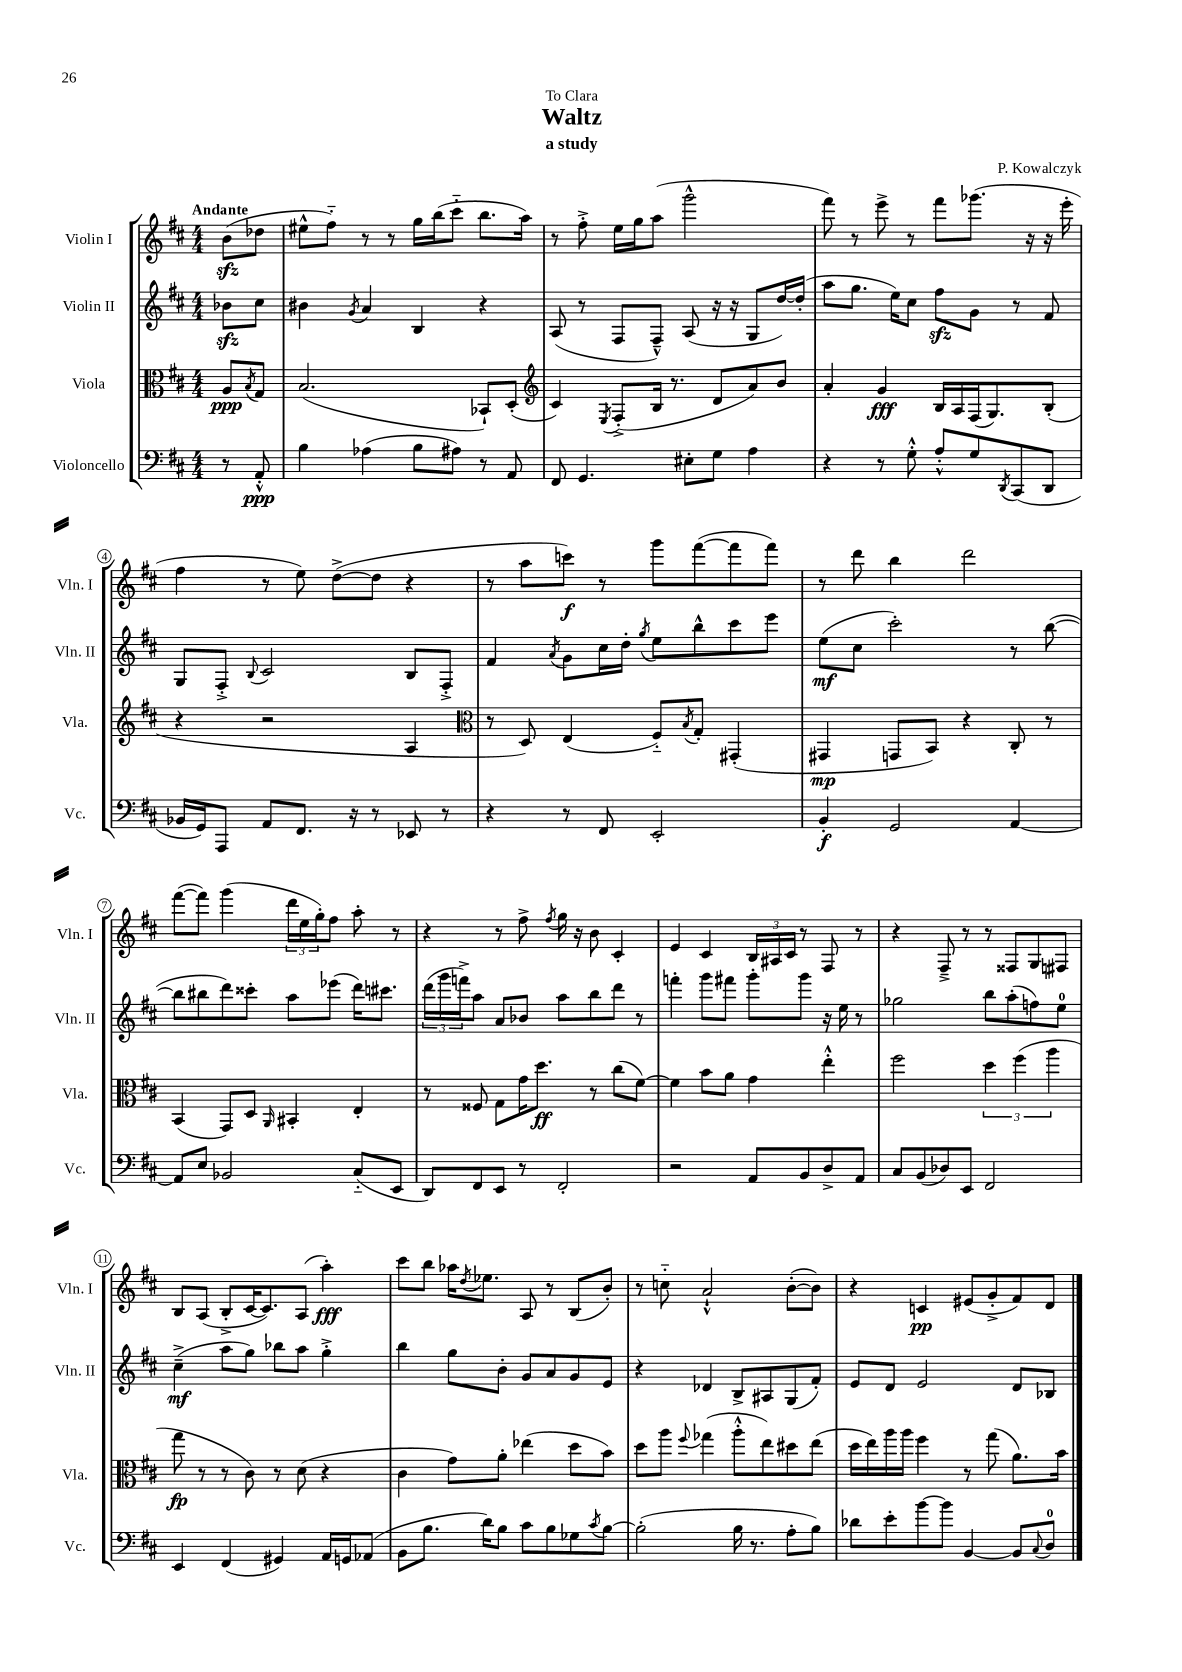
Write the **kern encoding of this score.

**kern	**kern	**kern	**kern
*staff4	*staff3	*staff2	*staff1
*clefF4	*clefC3	*clefG2	*clefG2
*k[f#c#]	*k[f#c#]	*k[f#c#]	*k[f#c#]
*M4/4	*M4/4	*M4/4	*M4/4
8r	8A	8b-	(8b
.	8qB	.	.
8AA'^^	8G	8cc#	8dd-
=	=	=	=
4B	(2.B	4b#	8ee#^^
.	.	.	8ff#'~)
.	.	8qg	.
(4A-	.	4a	8r
.	.	.	8r
8B	.	4B	16gg
.	.	.	(16bb
8A#)	.	.	8ccc#'~
8r	8BB-`)	4r	8.bb
8AA	(8D'	.	.
.	.	.	16aa)
=	=	=	=
*	*clefG2	*	*
8FF#	4c#)	(8A	8r
4.GG	.	8r	8ff#'^
.	8qE	.	.
.	(8F#'^	8F#	16ee
.	.	.	16gg
.	16B	8F#~^^)	(8aa
.	8.r	.	.
8E#'	.	(8A	2ggg^^
8G	8d	16r	.
.	.	16r	.
4A	8a)	8G	.
.	8b	[16dd)	.
.	.	(16dd']	.
=	=	=	=
4r	4a'	8aa	8fff#)
.	.	8.gg	8r
8r	4g	.	8eee^
.	.	16ee)	.
8G'^^	.	8cc#	8r
8A'^^	16B	8ff#	8fff#
.	16A	.	.
8G	(16F#	8g	(8.ggg-
.	8.G)	.	.
8qDD	.	.	.
(8CC#	.	8r	.
.	.	.	16r
8DD	(8B'	8f#	16r
.	.	.	16eee'
=	=	=	=
16BB-	4r	8G	4ff#
16GG)	.	.	.
8AAA	.	8F#'^	.
.	.	8qqB	.
8AA	2r	2c#	8r
8.FF#	.	.	8ee)
.	.	.	([8dd^
16r	.	.	.
8r	.	.	8dd]
8EE-	4A	8B	4r
8r	.	8F#'^	.
=	=	=	=
*	*clefC3	*	*
4r	8r	4f#	8r
.	8D)	.	8aa
.	.	8qa	.
8r	(4E	8g	8ccc)
8FF#	.	16cc#	8r
.	.	16dd'	.
.	.	8qgg	.
2EE'	8F#'~)	8ee	8ggg
.	8qB	.	.
.	8G'	8bb^^	([8fff#
.	(4GG#'	8ccc#	8fff#]
.	.	8eee	8fff#)
=	=	=	=
4BB'	4GG#	(8ee	8r
.	.	8cc#	8ddd
2GG	8GG	2ccc#')	4bb
.	8BB)	.	.
.	4r	.	2ddd
[4AA	8C#'	8r	.
.	8r	([8bb	.
=	=	=	=
8AA]	(4BB	8bb]	([8fff#
8E	.	8bb#	8fff#])
2BB-	8GG)	8ddd)	(4ggg
.	8D	8ccc##'	.
.	16qqAA	.	.
.	4BB#'	8aa	24ddd
.	.	.	24ee
.	.	.	24gg')
.	.	(8eee-	8ff#
(8C#'~	4E'	16ddd)	8aa'
.	.	8.ccc#	.
8EE	.	.	8r
=	=	=	=
8DD)	8r	(24ddd	4r
.	.	24ggg	.
.	.	24fff^)	.
8FF#	8F##	8aa	.
8EE	8G	8a	8r
8r	16g	8b-	8ff#^
.	8.dd	.	.
.	.	.	8qff#
2FF#'	.	8aa	16gg
.	.	.	16r
.	8r	8bb	8b
.	(8cc#	8ddd	4c#'
.	[8f#)	8r	.
=	=	=	=
2r	4f#]	4fff'	4e
.	8b	8ggg	4c#
.	8a	8fff#	.
8AA	4g	8ggg'	24B
.	.	.	24A#
.	.	.	24c#
8BB	.	8ggg	8r
8D^	4ee'^^	16r	8F#
.	.	16ee	.
8AA	.	8r	8r
=	=	=	=
8C#	2ff#	2gg-	4r
(8BB	.	.	.
8D-)	.	.	8F#~^
8EE	.	.	8r
2FF#	6dd	8bb	8r
.	.	(8aa'	8F##
.	(6ff#	.	.
.	.	8ff)	8G
.	6aa	.	.
.	.	8ee	8F#
=	=	=	=
4EE	8gg	(4cc#~^	8B
.	8r	.	(8A
(4FF#	8r	8aa	8B'^
.	8c#)	8gg)	[16c#
.	.	.	8.c#])
4GG#)	8r	8bb-	.
.	(8d	8aa	(8A
16AA	4r	4gg'^	4aa')
16GG	.	.	.
(8AA-	.	.	.
=	=	=	=
8BB	4c#	4bb	8ccc#
8.B	.	.	8bb
.	8g)	8gg	16aa-
.	.	.	8qdd
16d)	.	.	8.ee-
8B	8a'	8b'	.
8c#	(4ee-	8g	8A
8B	.	8a	8r
8G-	8dd	8g	(8B
8qc#	.	.	.
[8B	8b)	8e	8b')
=	=	=	=
(2B']	8dd	4r	8r
.	8aa	.	8cc'~
.	8qqff#	.	.
.	(4gg-	4d-	2a`^^
16B	8aa'^^	8B^	.
8.r	.	.	.
.	8ee)	8A#	.
8A'	8dd#	(8G	([8b'
8B)	(8ee	8f#')	8b])
=	=	=	=
8d-	16dd	8e	4r
.	16ee)	.	.
8e'	16aa	8d	.
.	16aa	.	.
[8b	4ff#	2e	4c
8b]	.	.	.
[4BB	8r	.	(8e#
.	(8gg	.	8g'^
8BB]	8.a)	8d	8f#)
8qqC#	.	.	.
8D	.	8B-	8d
.	16b	.	.
==	==	==	==
*-	*-	*-	*-
